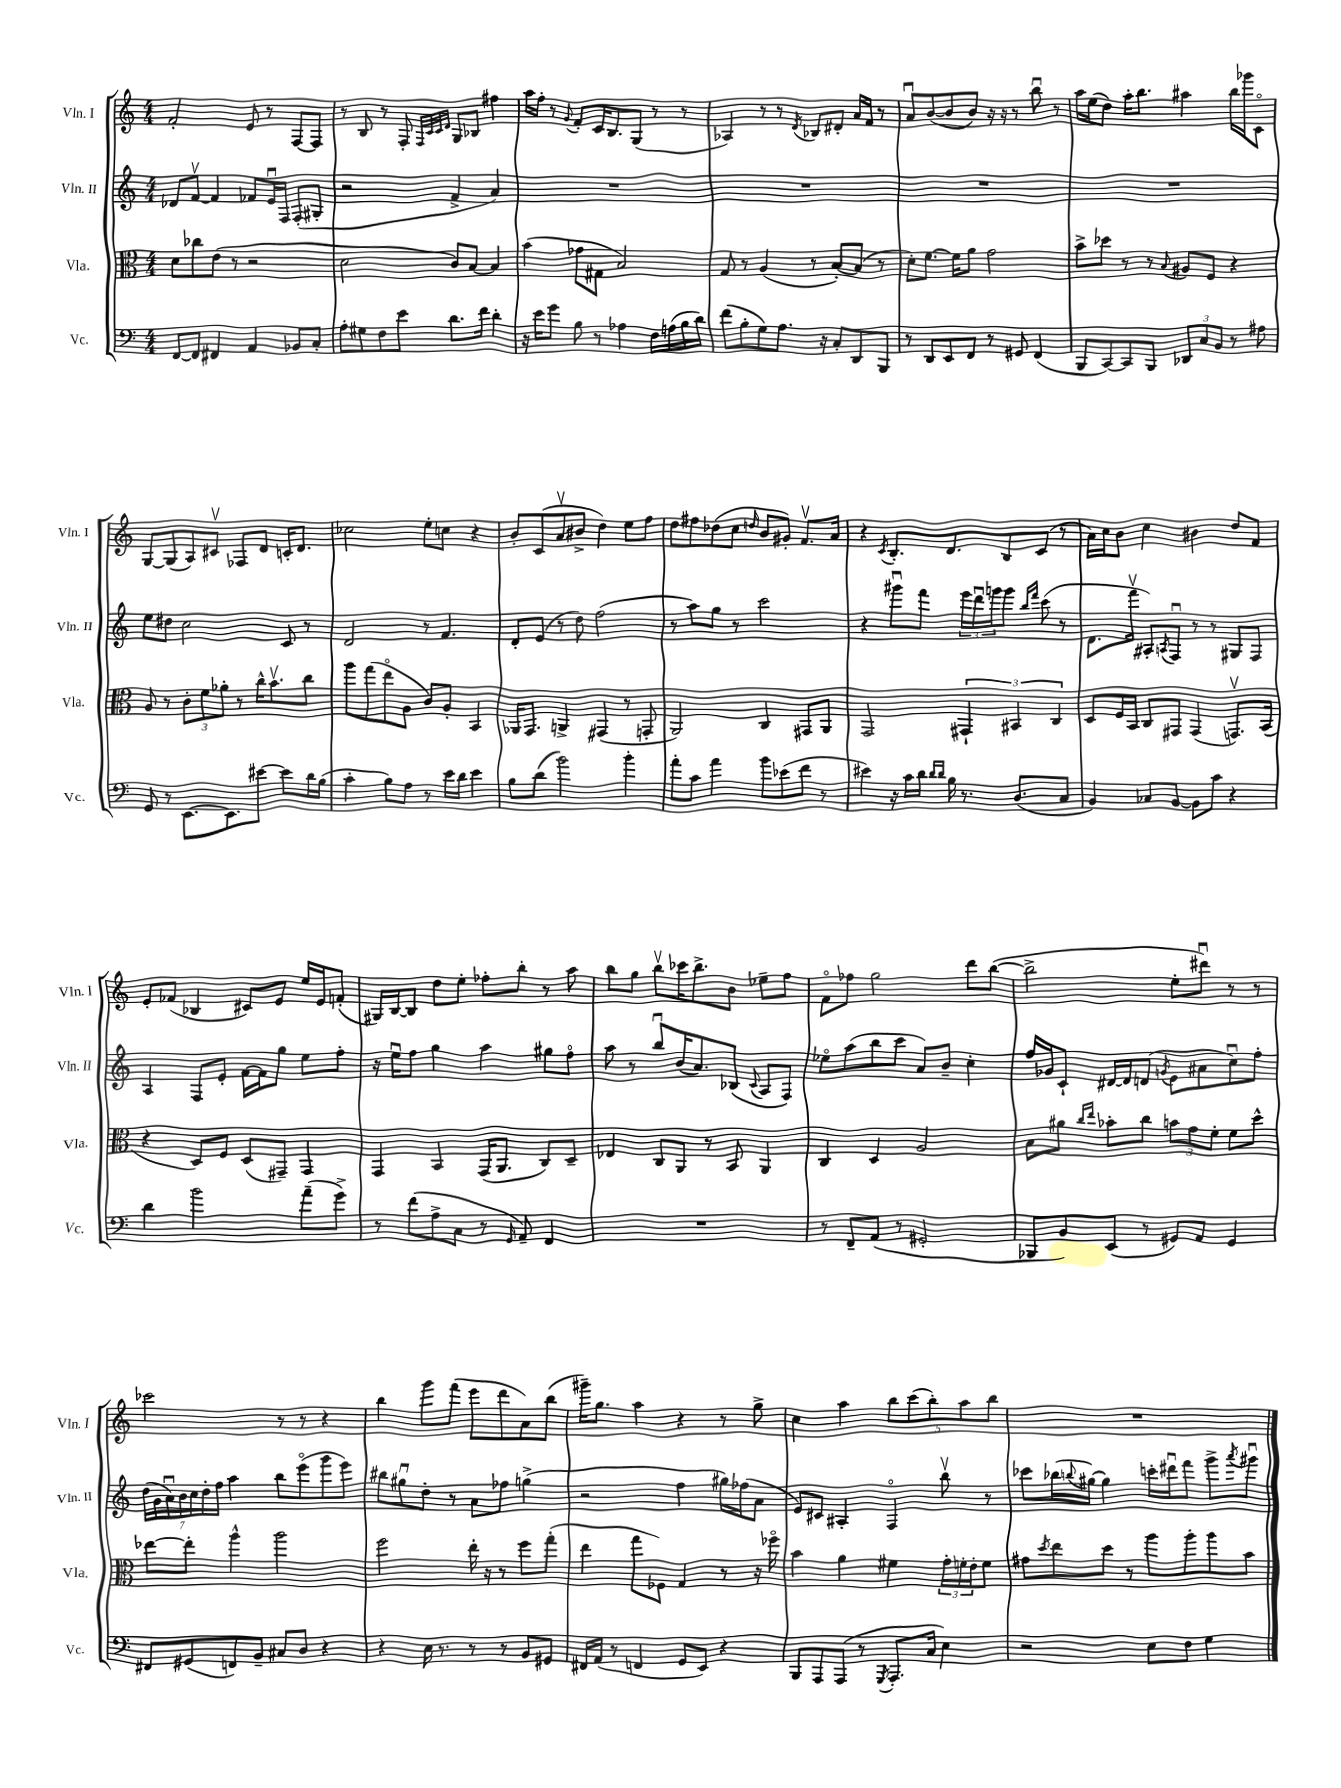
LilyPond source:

<<
\new StaffGroup <<
\new Staff = "s0" \with { instrumentName = "Vln. I" shortInstrumentName = "Vln. I" } {
    \clef treble \key c \major \numericTimeSignature \time 4/4
    f'2-. e'8 r8 f8~ f8 |
    r8 b8 r8 f8-. \grace { f32 c'32 c'32 d'32 } g8 bes8 fis''4 |
    a''16 f''16-. r8 \appoggiatura { g'8 } f'8-. c'16 b8. g8( r8 r8 |
    aes4) r8 r8 \acciaccatura { d'8 } bes8 dis'8-. a'16 f'16 r8 |
    a'8\downbow b'8~( b'8 b'8) r16 r16 r8 b''8\downbow r8 |
    a''16 e''16( d''8) a''16-. b''8. ais''4 b''16 ges'''16 c'8\flageolet |
    g8~ g8( a8) cis'8\upbow fes8 d'8 c'16-. d'8. |
    ces''2 e''8-. c''8 r4 |
    b'8-. c'8( a'8\upbow bis'8-> d''4) e''8 f''8 |
    d''8 fis''8 des''8( c''8 \grace { d''16 } b'8 gis'8-.) f'8.\upbow a'16 |
    r4 \acciaccatura { c'8 } b8.-. d'8. b8 c'8( r8 |
    a'16) c''16 b'8 c''4 bis'4 d''8 f'8 |
    e'8-. fes'8( bes4 cis'8) e'8 e''16 e'16 f'8-.( |
    gis16) b16~ b8 d''8 e''8-. fes''8-. b''8-. r8 a''8 |
    b''8 g''8 b''8\upbow ces'''16 b''8.-> b'8 ees''8-- f''8 |
    f'8\flageolet fes''8 g''2 d'''8 b''8~( |
    b''2-> e''8-. dis'''8\downbow) r8 r8 |
    ces'''2 r8 r8 r4 |
    b''4 g'''8 f'''8( e'''8 d'''8 a'8) b''8( |
    gis'''16--) g''8. a''4 r4 r8 g''8-> |
    c''4 a''4 \tuplet 5/4 { b''8 c'''8( b''8-.) a''8 b''8 } |
    R1 \bar "|." |
}
\new Staff = "s1" \with { instrumentName = "Vln. II" shortInstrumentName = "Vln. II" } {
    \clef treble \key c \major \numericTimeSignature \time 4/4
    des'8 f'8~\upbow f'4 fes'8 e'16\downbow f16 f8-.( gis8-. |
    r2 f'4-> a'4) |
    R1 |
    R1 |
    R1 |
    R1 |
    e''8 dis''8 c''2 c'8 r8 |
    d'2 r8 f'4. |
    d'8-. e'8( r8 d''8) f''2( |
    r8 a''8) g''8 r8 c'''2 |
    r4 gis'''8\downbow f'''8 \tuplet 3/2 { e'''16 d'''16\downbow g'''16 } g'''8 \grace { b''16 f'''16 } c'''8( r8 |
    d'8. f'''16\upbow ais8-.) \acciaccatura { a8 } f8\downbow r8 r8 gis8 f8 |
    a4 f8 e'8-. f'16~ f'16 g''8 e''8 f''8-. |
    r16 e''16\downbow f''8 g''4 a''4 gis''8 f''8\flageolet |
    a''8 r8 b''8\downbow b'16( a'8.) bes8( \appoggiatura { c'8 } a8 f8) |
    ees''8\flageolet a''8( b''8 c'''8 a'8) b'8-- c''4-. |
    f''16 ges'16 c'8-! dis'16~ dis'16 d'8( \acciaccatura { g'8 } e'8 ais'8 c''8\downbow) f''8-. |
    \tuplet 7/4 { d''16( g'16 a'16\downbow) b'16 c''16 d''16-. f''16 } a''4 b''8 e'''8\flageolet( g'''8 e'''8) |
    bis''8 gis''8\downbow d''8-. r8 a'8 fes''8 g''4->( |
    r2 f''4 gis''16) fes''16( a'8 |
    e'8) cis'8 ais4-. f4\flageolet b''8\upbow r8 |
    ces'''8 bes''16( \appoggiatura { b''8 } gis''16~) gis''4 c'''16-. dis'''16\downbow f'''8 g'''8-> \acciaccatura { a'''8 } gis'''8\downbow \bar "|." |
}
\new Staff = "s2" \with { instrumentName = "Vla." shortInstrumentName = "Vla." } {
    \clef alto \key c \major \numericTimeSignature \time 4/4
    d'8 ces''8 e'8( r8 r2 |
    d'2 c'8) b8~ b4 |
    b'4( ges'8 gis8 b2) |
    g8 r8 a4( r8 b8~-.) b8( r8 |
    d'8-.) f'8.~ f'16 a'8 g'2 |
    b'8-> des''8 r8 r8 \appoggiatura { b8 } ais8 f8 r4 |
    a8 r8 \tuplet 3/2 { c'8-. f'8 aes'8-. } r8 c''16-^ b'8.\upbow c''8 |
    a''8 g''8( e''8\flageolet a8 c'8) a8-. b,4 |
    aes,16 g,8. a,4-> gis,4( r8 g,8-. |
    a,2) c4 gis,8 a,8 |
    g,2 \tuplet 3/2 { gis,4-! bis,4 c4 } |
    d8 f16 b,16 c8 gis,8 gis,4( g,8.\upbow) b,16( |
    r4 d8) f8 d8( gis,8--) gis,4 |
    g,4 b,4 g,16( a,8. c8) d8-- |
    ees4 c8 a,8 r8 b,8 a,4 |
    c4 d4 a2 |
    b8 ais'8 \grace { c''16 e''16 } bes'8-. c''8 \tuplet 3/2 { b'8 g'8 f'8-. } f'8 d''8-^ |
    ees''8~ ees''8-. a''4-^ a''2 |
    f''2 e''16-. r16 r8 f''8 g''8-.( |
    e''4 g''8 fes8) g4 r8 r16 fes''16\flageolet |
    b'4 a'4 fis'4 \tuplet 3/2 { g'16-. f'16-. e'16-. } f'8 |
    gis'8 \acciaccatura { d''8 } e''8 d''8 r8 a''8 a''8-. a''8 b'8 \bar "|." |
}
\new Staff = "s3" \with { instrumentName = "Vc." shortInstrumentName = "Vc." } {
    \clef bass \key c \major \numericTimeSignature \time 4/4
    f,8~ f,8 fis,4 a,4 bes,8 c8-. |
    a8-. gis8 f8 e'8 d'8. f'16 d'4-. |
    r16 e'16 g'8 b8 r8 aes4 f16 a16( b16 d'16) |
    f'8( b8-. g8) a8. r16 c8-. d,8 b,,8 |
    r8 d,8 e,8 f,8 r8 gis,8 f,4( |
    b,,8 c,8~) c,8 b,,8 \tuplet 3/2 { des,8 c8 b,8 } r8 ais8 |
    g,8 r8 e,8.~ e,8. eis'8~ eis'8 d'16 b16( |
    c'4-. b8) a8 r8 e'16 d'16 e'4 |
    b8 d'8( b'2) b'4-. |
    a'8-. c'8 a'4 b'8 ees'8( f'8 r8 |
    eis'4) r16 c'16 d'16 \grace { d'16 d'16 } b16 r8. d8.( c8 |
    b,4) ces8 b,8~ b,8 c'8 r4 |
    d'4 b'2 a'8--( g'8->) |
    r8 f'8( a8-> c8 r8 \grace { g,16 } a,8--) f,4 |
    R1 |
    r8 f,8-- a,8( r8 gis,2-. |
    bes,,8 b,8) e,8( r8 gis,8) a,8 gis,4 |
    fis,8 gis,8( f,8) b,8-- cis8 d8 r4 |
    r4 e16 r8. r8 r8 b,8 gis,8 |
    fis,16 a,16( r8 f,4 g,8 e,8) r4 |
    b,,8 a,,8 a,,8( r8 \acciaccatura { g,,8 } a,,8.-. c16 e4) |
    r2 e8 f8 g4 \bar "|." |
}
>>
>>
\layout { \context { \Score \remove "Bar_number_engraver" } }
